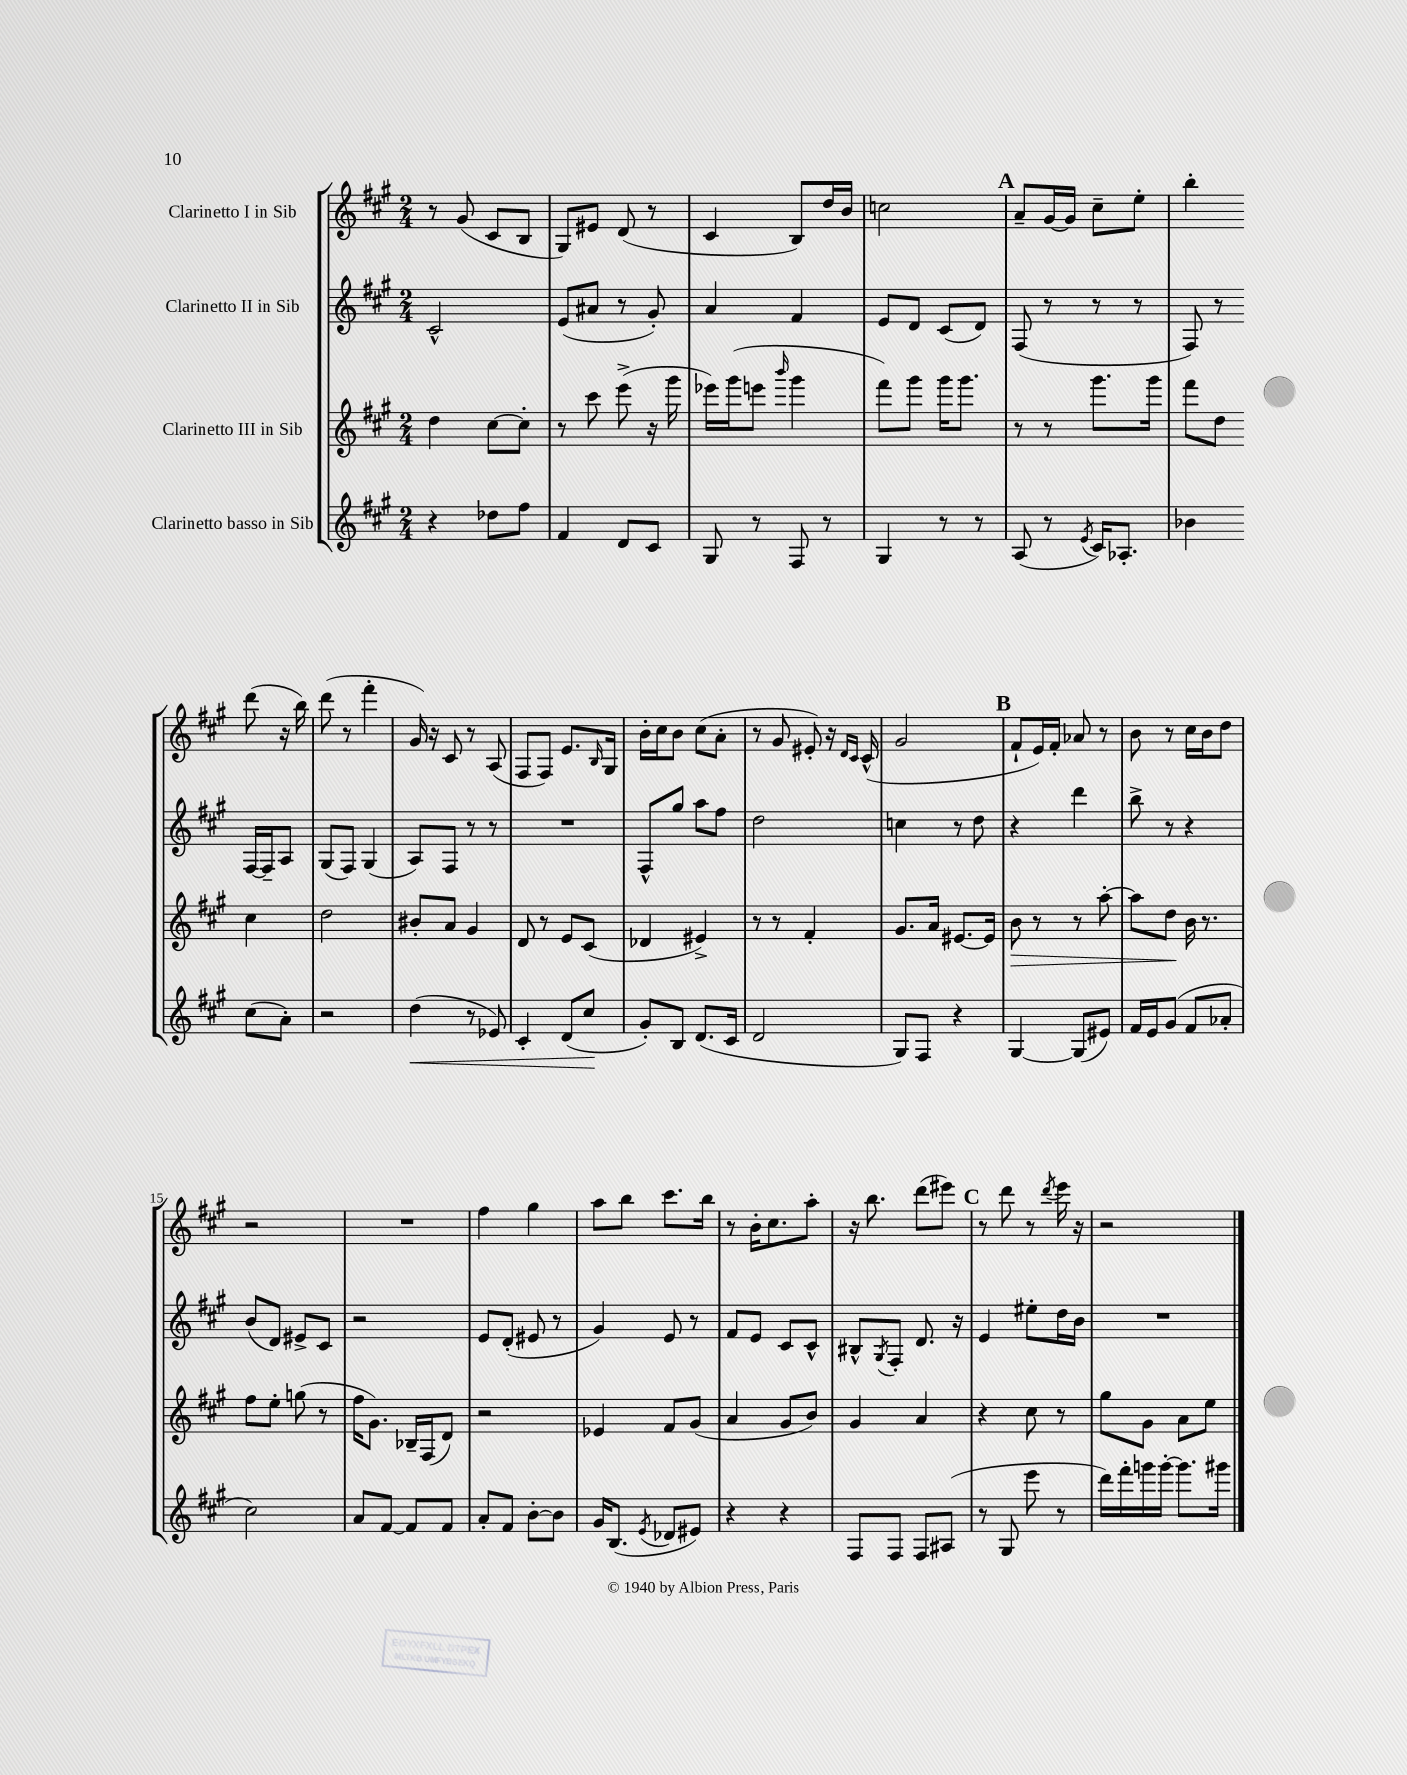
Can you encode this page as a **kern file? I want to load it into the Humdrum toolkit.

**kern	**dynam	**kern	**dynam	**kern	**kern
*part4	*part4	*part3	*part3	*part2	*part1
*staff4	*staff4	*staff3	*staff3	*staff2	*staff1
*I"Clarinetto basso in Sib	*	*I"Clarinetto III in Sib	*	*I"Clarinetto II in Sib	*I"Clarinetto I in Sib
*clefG2	*	*clefG2	*	*clefG2	*clefG2
*k[f#c#g#]	*	*k[f#c#g#]	*	*k[f#c#g#]	*k[f#c#g#]
*M2/4	*	*M2/4	*	*M2/4	*M2/4
=1	=1	=1	=1	=1	=1
4r	.	4dd\	.	2c#^^/	8r
.	.	.	.	.	(8g#/
8dd-X\L	.	[8cc#\L	.	.	8c#/L
8ff#\J	.	8cc#'\J]	.	.	8B/J
=2	=2	=2	=2	=2	=2
4f#/	.	8r	.	(8e/L	8G#/L)
.	.	8ccc#\	.	8a#X/J	8e#X/J
8d/L	.	(8eee^\	.	8r	(8d/
8c#/J	.	16r	.	8g#'/)	8r
.	.	16ggg#\	.	.	.
=3	=3	=3	=3	=3	=3
8G#/	.	16eee-X\LL)	.	4a/	4c#/
.	.	(16ggg#\J	.	.	.
8r	.	8eeen\J	.	.	.
.	.	16qqbbb/	.	.	.
8F#/	.	4ggg#\	.	4f#/	8B/L)
8r	.	.	.	.	16dd/L
.	.	.	.	.	16b/JJ
=4	=4	=4	=4	=4	=4
4G#/	.	8fff#\L)	.	8e/L	2ccn\
.	.	8ggg#\J	.	8d/J	.
8r	.	16ggg#\KL	.	(8c#/L	.
.	.	8.ggg#\J	.	.	.
8r	.	.	.	8d/J)	.
!!LO:REH:place=s1:t=A
=5	=5	=5	=5	=5	=5
(8A/	.	8r	.	(8F#/	8a~/L
8r	.	8r	.	8r	[16g#/L
.	.	.	.	.	16g#/JJ]
8qe/	.	.	.	.	.
16c#/KL)	.	8.ggg#\L	.	8r	8cc#~\L
8.A-X'/J	.	.	.	.	.
.	.	.	.	8r	8ee'\J
.	.	16ggg#\Jk	.	.	.
=6	=6	=6	=6	=6	=6
4b-X\	.	8fff#\L	.	8F#/)	4bb'\
.	.	8dd\J	.	8r	.
(8cc#\L	.	4cc#\	.	[16F#/LL	(8ddd\
.	.	.	.	16F#~/J]	.
8a'\J)	.	.	.	8A/J	16r
.	.	.	.	.	16bb\)
!!LO:LB:g=z
=7	=7	=7	=7	=7	=7
2r	.	2dd\	.	(8G#/L	(8ddd\
.	.	.	.	8F#/J)	8r
.	.	.	.	(4G#/	4fff#'\
=8	=8	=8	=8	=8	=8
!	!LO:HP:b	!	!	!	!
(4dd\	<	8b#X'/L	.	8A/L)	16g#/)
.	.	.	.	.	16r
.	.	8a/J	.	8F#/J	8c#/
8r	.	4g#/	.	8r	8r
8e-X/)	.	.	.	8r	(8A/
=9	=9	=9	=9	=9	=9
4c#'/	.	8d/	.	2r	8F#/L
.	.	8r	.	.	8F#/J)
(8d/L	.	8e/L	.	.	8.e/L
8cc#/J	.	(8c#/J	.	.	.
.	.	.	.	.	16qqB/
.	.	.	.	.	16G#/Jk
.	[	.	.	.	.
=10	=10	=10	=10	=10	=10
8g#'/L)	.	4d-X/	.	8F#^^/L	16b'\LL
.	.	.	.	.	16cc#\J
8B/J	.	.	.	8gg#/J	8b\J
(8.d/L	.	4e#X^/)	.	8aa\L	(8cc#\L
.	.	.	.	8ff#\J	8a'\J
16c#/Jk	.	.	.	.	.
=11	=11	=11	=11	=11	=11
2d/	.	8r	.	2dd\	8r
.	.	8r	.	.	8g#/
.	.	4f#'/	.	.	8e#X'/)
.	.	.	.	.	16r
.	.	.	.	.	16qqd/LL
.	.	.	.	.	16qqc#/JJ
.	.	.	.	.	(16c#^^/
=12	=12	=12	=12	=12	=12
8G#/L)	.	8.g#/L	.	4ccn\	2g#/
8F#/J	.	.	.	.	.
.	.	16a/Jk	.	.	.
4r	.	[8.e#X/L	.	8r	.
.	.	.	.	8dd\	.
.	.	16e#/Jk]	.	.	.
!!LO:REH:place=s1:t=B
=13	=13	=13	=13	=13	=13
!	!	!	!LO:HP:b	!	!
[4G#/	.	8b\	>	4r	8f#`/L
.	.	8r	.	.	16e/L)
.	.	.	.	.	16f#'/JJ
(8G#/L]	.	8r	.	4ddd\	8a-X/
8e#X/J)	.	[8aa'\	.	.	8r
=14	=14	=14	=14	=14	=14
16f#/LL	.	8aa\L]	.	8bb^\	8b\
16e/J	.	.	.	.	.
(8g#/J	.	8dd\J	.	8r	8r
8f#/L	.	16b\	]	4r	16cc#\LL
.	.	8.r	.	.	16b\J
8a-X'/J	.	.	.	.	8dd\J
!!LO:LB:g=z
=15	=15	=15	=15	=15	=15
2cc#\)	.	8ff#\L	.	(8b/L	2r
.	.	8ee'\J	.	8d/J)	.
.	.	(8ggn\	.	8e#X^/L	.
.	.	8r	.	8c#/J	.
=16	=16	=16	=16	=16	=16
8a/L	.	16ff#\KL	.	2r	2r
.	.	8.g#\J)	.	.	.
[8f#/J	.	.	.	.	.
8f#/L]	.	16B-X~/LL	.	.	.
.	.	(16F#/J	.	.	.
8f#/J	.	8d/J)	.	.	.
=17	=17	=17	=17	=17	=17
8a'/L	.	2r	.	8e/L	4ff#\
8f#/J	.	.	.	(8d'/J	.
[8b'\L	.	.	.	8e#X/	4gg#\
8b\J]	.	.	.	8r	.
=18	=18	=18	=18	=18	=18
16g#/KL	.	4e-X/	.	4g#/)	8aa\L
(8.B/J	.	.	.	.	.
.	.	.	.	.	8bb\J
8qe/	.	.	.	.	.
8d-X/L	.	8f#/L	.	8e/	8.ccc#\L
8e#X/J)	.	(8g#/J	.	8r	.
.	.	.	.	.	16bb\Jk
=19	=19	=19	=19	=19	=19
4r	.	4a/	.	8f#/L	8r
.	.	.	.	8e/J	16b'\KL
.	.	.	.	.	8.cc#\
4r	.	8g#/L	.	8c#/L	.
.	.	8b/J)	.	8c#^^/J	8aa'\J
=20	=20	=20	=20	=20	=20
8F#/L	.	4g#/	.	8B#X^^/L	16r
.	.	.	.	.	8.bb\
.	.	.	.	8qG#/	.
8F#/J	.	.	.	8F#'/J	.
8F#/L	.	4a/	.	8.d/	(8ddd\L
(8A#X/J	.	.	.	.	8eee#X\J)
.	.	.	.	16r	.
!!LO:REH:place=s1:t=C
=21	=21	=21	=21	=21	=21
8r	.	4r	.	4e/	8r
8G#/	.	.	.	.	8ddd\
8eee\	.	8cc#\	.	8ee#X'\L	8r
.	.	.	.	.	8qddd/
8r	.	8r	.	16dd\L	16eee\
.	.	.	.	16b\JJ	16r
=22	=22	=22	=22	=22	=22
16ddd\LL)	.	8gg#\L	.	2r	2r
16fff#'\	.	.	.	.	.
16gggn\	.	8g#\J	.	.	.
[16ggg'\JJ	.	.	.	.	.
8.ggg\L]	.	8a\L	.	.	.
.	.	8ee\J	.	.	.
16ggg#X\Jk	.	.	.	.	.
==	==	==	==	==	==
*-	*-	*-	*-	*-	*-
